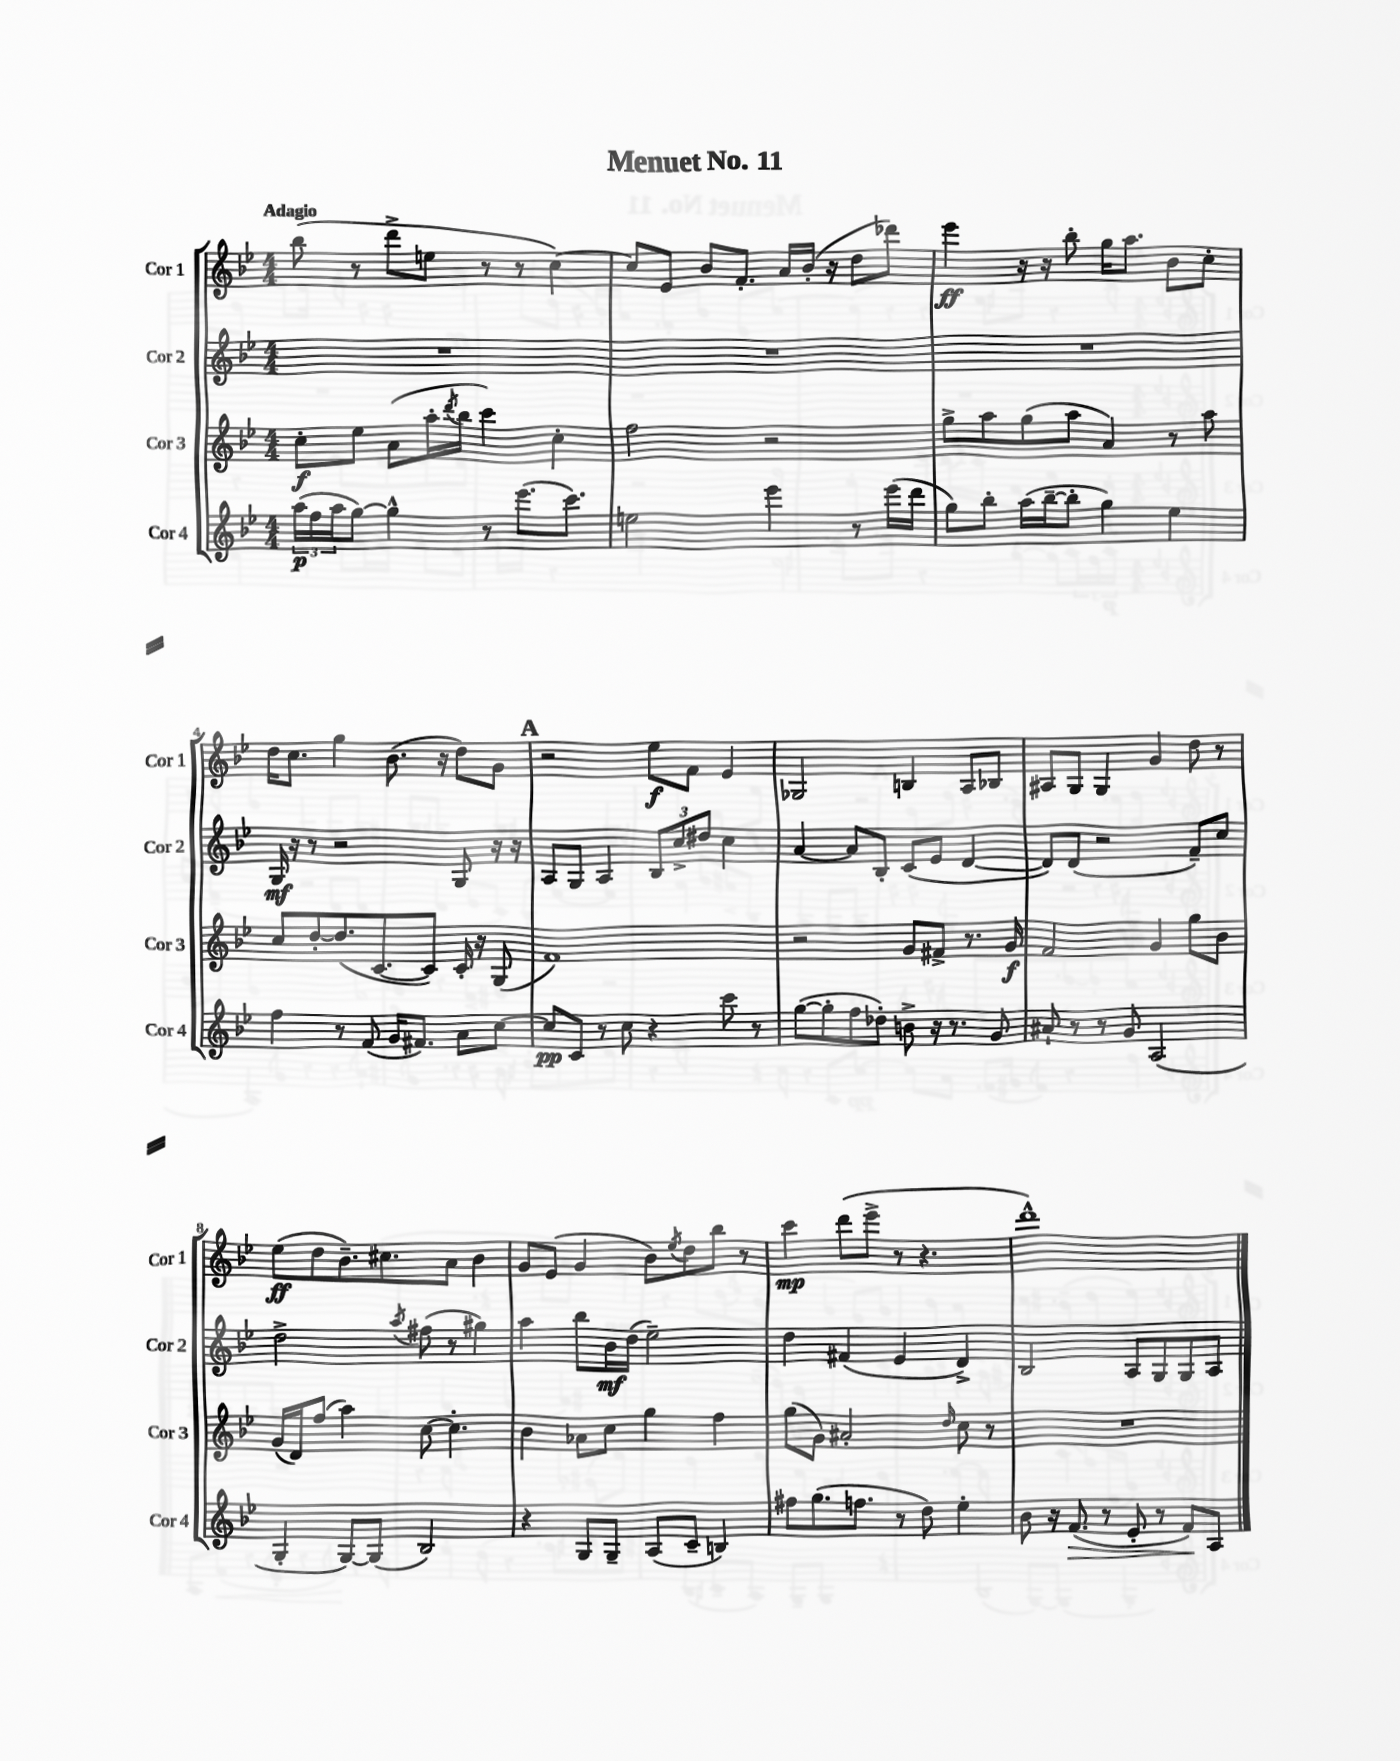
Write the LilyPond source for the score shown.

\header { title = "Menuet No. 11" }
<<
\new StaffGroup <<
\new Staff = "s0" \with { instrumentName = "Cor 1" shortInstrumentName = "Cor 1" } {
    \clef treble \key bes \major \numericTimeSignature \time 4/4 \tempo "Adagio"
    bes''8( r8 d'''8-> e''8 r8 r8 c''4~) |
    c''8 ees'8 bes'8 f'8.-. a'16 bes'16-.( r16 d''8 des'''8) |
    ees'''4\ff r16 r16 bes''8-. g''16 a''8. bes'8 c''8-. |
    d''16 c''8. g''4 bes'8.( r16 d''8) g'8 |
    \mark \markup { \bold "A" } r2 ees''8\f f'8 ees'4 |
    ges2 b4 a8 bes8 |
    ais8 g8 g4 g'4 d''8 r8 |
    ees''8\ff( d''8 bes'8.--) cis''8. a'8 bes'4 |
    g'8 ees'8( g'4 bes'8) \acciaccatura { ees''8 } d''8 bes''8 r8 |
    c'''4\mp d'''8( ees'''8-> r8 r4. |
    d'''1-^) \bar "|." |
}
\new Staff = "s1" \with { instrumentName = "Cor 2" shortInstrumentName = "Cor 2" } {
    \clef treble \key bes \major \numericTimeSignature \time 4/4
    R1 |
    R1 |
    R1 |
    g16\mf r16 r8 r2 g8 r16 r16 |
    \mark \markup { \bold "A" } a8 g8 a4 \tuplet 3/2 { bes8 c''8-> dis''8 } c''4 |
    a'4~ a'8 bes8-. c'8( ees'8 d'4~ |
    d'8) d'8( r2 f'8--) c''8 |
    d''2-> \acciaccatura { a''8 } fis''8( r8 gis''4) |
    a''4 bes''8 bes'16\mf d''16( ees''2--) |
    d''4 fis'4( ees'4 d'4->) |
    bes2 a8 g8 g8 a8 \bar "|." |
}
\new Staff = "s2" \with { instrumentName = "Cor 3" shortInstrumentName = "Cor 3" } {
    \clef treble \key bes \major \numericTimeSignature \time 4/4
    c''8-.\f ees''8 a'8( a''16-. \acciaccatura { d'''8 } bes''16 c'''4) c''4-. |
    f''2 r2 |
    g''8-> a''8 g''8( a''8 a'4) r8 a''8 |
    c''8 d''8~-. d''8.( c'8.~ c'8) c'16-. r16 g8( |
    \mark \markup { \bold "A" } f'1) |
    r2 g'8 fis'8-> r8. g'16\f |
    f'2 g'4 g''8 bes'8 |
    g'16( d'16) f''8( a''4) c''8~ c''4.-. |
    bes'4 aes'8 c''8 g''4 f''4 |
    g''8( g'8) ais'2-. \grace { d''16 } c''8 r8 |
    R1 \bar "|." |
}
\new Staff = "s3" \with { instrumentName = "Cor 4" shortInstrumentName = "Cor 4" } {
    \clef treble \key bes \major \numericTimeSignature \time 4/4
    \tuplet 3/2 { a''16\p( f''16 a''16 } g''8~) g''4-^ r8 ees'''8.( c'''8.) |
    e''2 ees'''4 r8 ees'''16( d'''16 |
    g''8) bes''8-. a''16( bes''16~-- bes''8-. g''4) ees''4 |
    f''4 r8 f'8( g'16 fis'8.) a'8 c''8~ |
    \mark \markup { \bold "A" } c''8\pp c'8 r8 c''8 r4 c'''8 r8 |
    g''8~( g''8-. f''8 des''8-.) b'8-> r16 r8. g'8 |
    ais'8-! r8 r8 g'8 a2( |
    g4-. g8~) g8( bes2) |
    r4 g8 g8-- a8( c'8-- b4) |
    fis''8 g''8.( f''8. r8 d''8) ees''4-. |
    bes'8 r16 f'8.\>( r8 ees'8-. r8 f'8\!) a8 \bar "|." |
}
>>
>>
